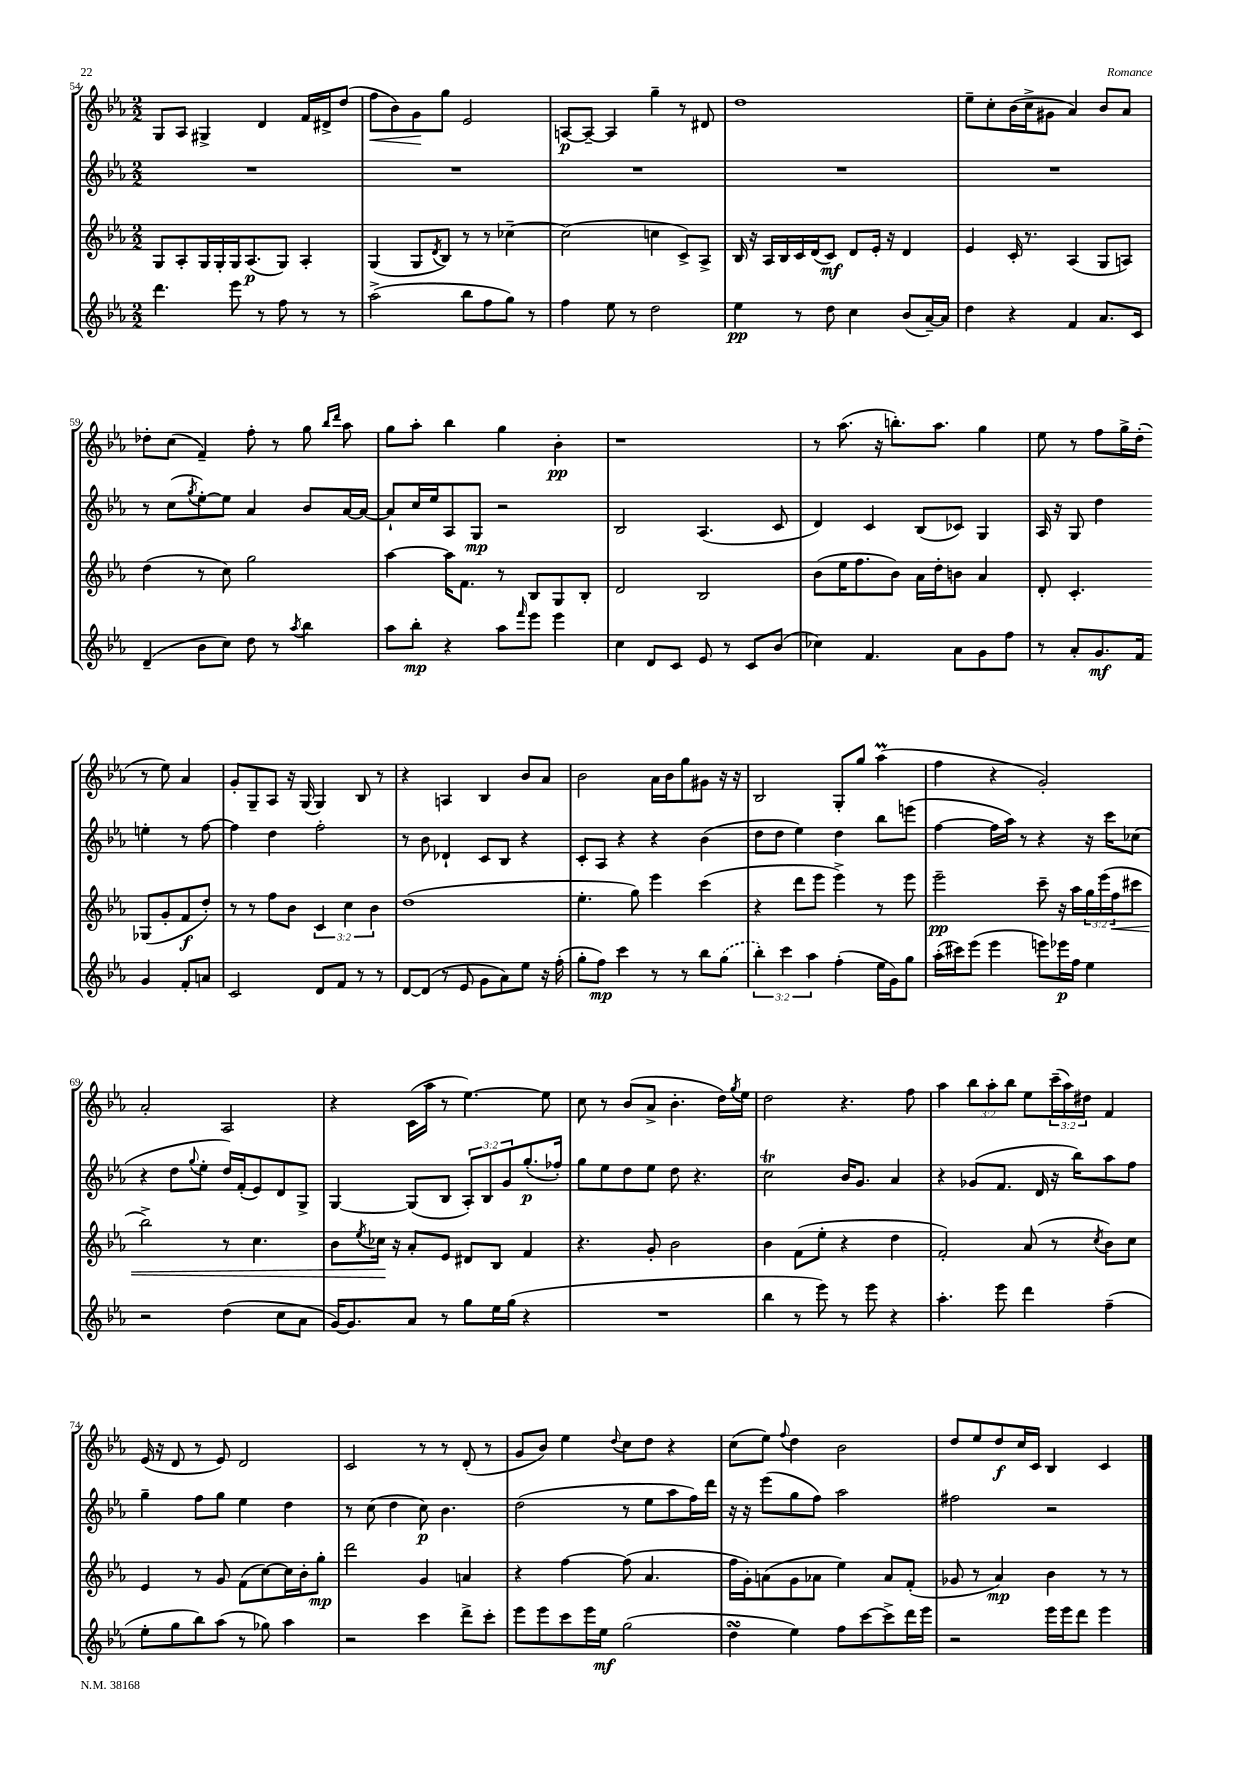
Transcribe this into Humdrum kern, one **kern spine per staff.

**kern	**dynam	**kern	**dynam	**kern	**dynam	**kern	**dynam
*part4	*part4	*part3	*part3	*part2	*part2	*part1	*part1
*staff4	*staff4	*staff3	*staff3	*staff2	*staff2	*staff1	*staff1
*clefG2	*	*clefG2	*	*clefG2	*	*clefG2	*
*k[b-e-a-]	*	*k[b-e-a-]	*	*k[b-e-a-]	*	*k[b-e-a-]	*
*M2/2	*	*M2/2	*	*M2/2	*	*M2/2	*
=54	=54	=54	=54	=54	=54	=54	=54
4.ddd\	.	8G/L	.	1r	.	8G/L	.
.	.	8A-'/	.	.	.	8A-/J	.
.	.	16G/L	.	.	.	4G#X^/	.
.	.	16G'/	.	.	.	.	.
8eee-\	.	16G/J	.	.	.	.	.
.	.	(8.A-/	p	.	.	.	.
8r	.	.	.	.	.	4d/	.
8ff\	.	8G/J)	.	.	.	.	.
8r	.	4A-'/	.	.	.	16f/LL	.
.	.	.	.	.	.	16d#X^/J	.
8r	.	.	.	.	.	(8dd/J	.
=55	=55	=55	=55	=55	=55	=55	=55
!	!	!	!	!	!	!	!LO:HP:b
(2aa-^\	.	(4G/	.	1r	.	8ff\L	<
.	.	.	.	.	.	8b-\)	.
.	.	8G/L	.	.	.	8g\	.
.	.	8qd/	.	.	.	.	.
.	.	8B-/J)	.	.	.	8gg\J	[
8bb-\L	.	8r	.	.	.	2e-/	.
8ff\	.	8r	.	.	.	.	.
8gg\J)	.	[4cc-X~\	.	.	.	.	.
8r	.	.	.	.	.	.	.
=56	=56	=56	=56	=56	=56	=56	=56
4ff\	.	(2cc-\]	.	1r	.	[8An/L	p
.	.	.	.	.	.	8A~/J_	.
8ee-\	.	.	.	.	.	4A/]	.
8r	.	.	.	.	.	.	.
2dd\	.	4ccn\	.	.	.	4gg~\	.
.	.	8c^/L)	.	.	.	8r	.
.	.	8A-^/J	.	.	.	8d#X/	.
=57	=57	=57	=57	=57	=57	=57	=57
4ee-\	pp	16B-/	.	1r	.	1dd	.
.	.	16r	.	.	.	.	.
.	.	16A-/LL	.	.	.	.	.
.	.	16B-/	.	.	.	.	.
8r	.	16c/	.	.	.	.	.
.	.	(16d/J	.	.	.	.	.
8dd\	.	8c/J)	mf	.	.	.	.
4cc\	.	8d/L	.	.	.	.	.
.	.	16e-'/Jk	.	.	.	.	.
.	.	16r	.	.	.	.	.
(8b-/L	.	4d/	.	.	.	.	.
[16a-~/L)	.	.	.	.	.	.	.
16a-/JJ]	.	.	.	.	.	.	.
=58	=58	=58	=58	=58	=58	=58	=58
4dd\	.	4e-/	.	1r	.	8ee-~\L	.
.	.	.	.	.	.	8cc'\	.
4r	.	16c'/	.	.	.	(16b-\L	.
.	.	8.r	.	.	.	16cc^\J	.
.	.	.	.	.	.	8g#X\J	.
4f/	.	(4A-/	.	.	.	4a-/)	.
8.a-/L	.	8G/L	.	.	.	8b-/L	.
.	.	8An/J)	.	.	.	8a-/J	.
16c/Jk	.	.	.	.	.	.	.
!!LO:LB:g=z
=59	=59	=59	=59	=59	=59	=59	=59
(4d~/	.	(4dd\	.	8r	.	8dd-X'\L	.
.	.	.	.	(8cc\L	.	(8cc\J	.
.	.	.	.	8qgg/	.	.	.
8b-\L	.	8r	.	[8ee-'\)	.	4f~/)	.
8cc\J)	.	8cc\)	.	8ee-\J]	.	.	.
8dd\	.	2gg\	.	4a-/	.	8ff'\	.
8r	.	.	.	.	.	8r	.
8qaa-/	.	.	.	.	.	.	.
4bb-\	.	.	.	8b-/L	.	8gg\	.
.	.	.	.	.	.	16qqbb-/LL	.
.	.	.	.	.	.	16qqddd/JJ	.
.	.	.	.	[16a-/L	.	8aa-\	.
.	.	.	.	16a-/JJ_	.	.	.
=60	=60	=60	=60	=60	=60	=60	=60
8aa-\L	.	[4aa-\	.	8a-`/L]	.	8gg\L	.
8bb-'\J	mp	.	.	16cc/L	.	8aa-'\J	.
.	.	.	.	16ee-/J	.	.	.
4r	.	16aa-\KL]	.	8A-/	.	4bb-\	.
.	.	8.f\J	.	.	.	.	.
.	.	.	.	8G/J	mp	.	.
8aa-\L	.	8r	.	2r	.	4gg\	.
16qqfff/	.	.	.	.	.	.	.
8eee-\J	.	8B-/L	.	.	.	.	.
4eee-\	.	8G/	.	.	.	4b-'\	pp
.	.	8B-'/J	.	.	.	.	.
=61	=61	=61	=61	=61	=61	=61	=61
4cc\	.	2d/	.	2B-/	.	1r	.
8d/L	.	.	.	.	.	.	.
8c/J	.	.	.	.	.	.	.
8e-/	.	2B-/	.	(4.A-/	.	.	.
8r	.	.	.	.	.	.	.
8c/L	.	.	.	.	.	.	.
(8b-/J	.	.	.	8c/	.	.	.
=62	=62	=62	=62	=62	=62	=62	=62
4cc-X\)	.	(8b-\L	.	4d/)	.	8r	.
.	.	16ee-\K	.	.	.	(8.aa-\	.
.	.	8.ff\	.	.	.	.	.
4.f/	.	.	.	4c/	.	.	.
.	.	.	.	.	.	16r	.
.	.	8b-\J)	.	.	.	8.bbn'\L)	.
.	.	16a-\LL	.	(8B-/L	.	.	.
.	.	16dd'\J	.	.	.	8.aa-\J	.
8a-\L	.	8bn\J	.	8c-X/J)	.	.	.
8g\	.	4a-/	.	4G/	.	4gg\	.
8ff\J	.	.	.	.	.	.	.
=63	=63	=63	=63	=63	=63	=63	=63
8r	.	8d'/	.	16A-/	.	8ee-\	.
.	.	.	.	16r	.	.	.
8a-'/L	.	4.c'/	.	8G/	.	8r	.
8.g/	mf	.	.	4dd\	.	8ff\L	.
.	.	.	.	.	.	16gg^\L	.
16f/Jk	.	.	.	.	.	(16dd'\JJ	.
4g/	.	(8G-X/L	.	4een'\	.	8r	.
.	.	8g'/	.	.	.	8ee-\)	.
8f'/L	.	8f/	f	8r	.	4a-/	.
8an/J	.	8dd'/J)	.	[8ff\	.	.	.
!!LO:LB:g=z
=64	=64	=64	=64	=64	=64	=64	=64
2c/	.	8r	.	4ff\]	.	8g'/L	.
.	.	8r	.	.	.	8G~/	.
.	.	8ff\L	.	4dd\	.	8A-/J	.
.	.	8b-\J	.	.	.	16r	.
.	.	.	.	.	.	(16G/	.
8d/L	.	6c/	.	2ff'\	.	4G/)	.
8f/J	.	.	.	.	.	.	.
.	.	6cc\	.	.	.	.	.
8r	.	.	.	.	.	8B-/	.
.	.	6b-\	.	.	.	.	.
8r	.	.	.	.	.	8r	.
=65	=65	=65	=65	=65	=65	=65	=65
[8d/L	.	(1dd	.	8r	.	4r	.
(8d/J]	.	.	.	8b-\	.	.	.
8r	.	.	.	4d-X`/	.	4An/	.
8e-/	.	.	.	.	.	.	.
8g\L	.	.	.	8c/L	.	4B-/	.
8a-\)	.	.	.	8B-/J	.	.	.
8ee-\J	.	.	.	4r	.	8b-/L	.
16r	.	.	.	.	.	8a-/J	.
(16ff'\	.	.	.	.	.	.	.
=66	=66	=66	=66	=66	=66	=66	=66
8gg'\L	.	4.ee-'\	.	8c'/L	.	2b-\	.
8ff\J)	mp	.	.	8A-/J	.	.	.
4ccc\	.	.	.	4r	.	.	.
.	.	8gg\)	.	.	.	.	.
8r	.	4eee-\	.	4r	.	16a-\LL	.
.	.	.	.	.	.	16b-\J	.
8r	.	.	.	.	.	8gg\	.
8bb-\L	.	(4ccc\	.	(4b-\	.	8g#X\J	.
(8gg\J	.	.	.	.	.	16r	.
.	.	.	.	.	.	16r	.
=67	=67	=67	=67	=67	=67	=67	=67
6bb-'\)	.	4r	.	8dd\L	.	2B-/	.
.	.	.	.	8dd\J	.	.	.
6ccc\	.	.	.	.	.	.	.
.	.	8ddd\L	.	4ee-\)	.	.	.
6aa-\	.	.	.	.	.	.	.
.	.	8eee-\J	.	.	.	.	.
(4ff'\	.	4eee-^\)	.	4dd\	.	8G'/L	.
.	.	.	.	.	.	8gg/J	.
16ee-\LL	.	8r	.	8bb-\L	.	(4aa-M\	.
16g\J)	.	.	.	.	.	.	.
8gg\J	.	8eee-\	.	(8eeen\J	.	.	.
=68	=68	=68	=68	=68	=68	=68	=68
(16aa-'\LL	.	2eee-~\	pp	[4ff\	.	4ff\	.
16ccc#X\J)	.	.	.	.	.	.	.
(8eee-\J	.	.	.	.	.	.	.
4eee-\	.	.	.	16ff\LL]	.	4r	.
.	.	.	.	16aa-\JJ)	.	.	.
.	.	.	.	8r	.	.	.
8eeen\L)	.	8ccc~\	.	4r	.	2g'/)	.
16eee-X\L	p	16r	.	.	.	.	.
16ff\JJ	.	16aa-\LL	.	.	.	.	.
4ee-\	.	24gg\	.	16r	.	.	.
.	.	(24eee-\	.	.	.	.	.
.	.	.	.	16ccc\KL	.	.	.
!	!	!	!LO:HP:b	!	!	!	!
.	.	24ff\J	<	.	.	.	.
.	.	8ccc#X\J	.	(8cc-X\J	.	.	.
!!LO:LB:g=z
=69	=69	=69	=69	=69	=69	=69	=69
2r	.	2bb-^\)	.	4r	.	2a-'/	.
.	.	.	.	8dd\L	.	.	.
.	.	.	.	8qqgg/	.	.	.
.	.	.	.	8ee-'\J	.	.	.
(4dd\	.	8r	.	16dd/LL)	.	2A-/	.
.	.	.	.	(16f'/J	.	.	.
.	.	4.cc\	.	8e-/)	.	.	.
8cc\L	.	.	.	8d/	.	.	.
8a-\J	.	.	.	8G^/J	.	.	.
=70	=70	=70	=70	=70	=70	=70	=70
[16g/KL)	.	8b-\L	.	[4G/	.	4r	.
8.g/]	.	.	.	.	.	.	.
.	.	8qee-/	.	.	.	.	.
.	.	16cc-X\Jk	.	.	.	.	.
.	.	16r	[	.	.	.	.
8a-/J	.	8a-'/L	.	(8G/L]	.	(16c\LL	.
.	.	.	.	.	.	16aa-\JJ	.
8r	.	8e-/J	.	8B-/J	.	8r	.
8gg\L	.	8d#X/L	.	12A-'/L)	.	[4.ee-\)	.
.	.	.	.	12B-/	.	.	.
16ee-\L	.	8B-/J	.	.	.	.	.
.	.	.	.	12g/	.	.	.
(16gg\JJ	.	.	.	.	.	.	.
4r	.	4f/	.	(8.gg'/	p	.	.
.	.	.	.	.	.	8ee-\]	.
.	.	.	.	16ff-X'/Jk)	.	.	.
=71	=71	=71	=71	=71	=71	=71	=71
1r	.	4.r	.	8gg\L	.	8cc\	.
.	.	.	.	8ee-\	.	8r	.
.	.	.	.	8dd\	.	(8b-/L	.
.	.	8g'/	.	8ee-\J	.	8a-^/J	.
.	.	2b-\	.	8dd\	.	4.b-'\	.
.	.	.	.	4.r	.	.	.
.	.	.	.	.	.	16dd\LL)	.
.	.	.	.	.	.	8qgg/	.
.	.	.	.	.	.	16ee-\JJ	.
=72	=72	=72	=72	=72	=72	=72	=72
4bb-\	.	4b-\	.	2ccT\	.	2dd\	.
8r	.	(8f\L	.	.	.	.	.
8eee-\)	.	8ee-'\J	.	.	.	.	.
8r	.	4r	.	16b-/KL	.	4.r	.
.	.	.	.	8.g/J	.	.	.
8eee-\	.	.	.	.	.	.	.
4r	.	4dd\	.	4a-/	.	.	.
.	.	.	.	.	.	8ff\	.
=73	=73	=73	=73	=73	=73	=73	=73
4.aa-'\	.	2f'/)	.	4r	.	4aa-\	.
.	.	.	.	(8g-X/L	.	12bb-\L	.
.	.	.	.	.	.	12aa-'\	.
8eee-\	.	.	.	8.f/J	.	.	.
.	.	.	.	.	.	12bb-\J	.
4ddd\	.	(8a-/	.	.	.	8ee-\L	.
.	.	.	.	16d/	.	.	.
.	.	8r	.	16r	.	(24ccc~\L	.
.	.	.	.	.	.	24aa-\)	.
.	.	.	.	16bb-\KL)	.	.	.
.	.	.	.	.	.	24dd#X\JJ	.
.	.	8qcc/	.	.	.	.	.
(4ff~\	.	8b-\L)	.	8aa-\	.	4f/	.
.	.	8cc\J	.	8ff\J	.	.	.
!!LO:LB:g=z
=74	=74	=74	=74	=74	=74	=74	=74
8ee-'\L	.	4e-/	.	4gg~\	.	(16e-/	.
.	.	.	.	.	.	16r	.
8gg\	.	.	.	.	.	8d/	.
8bb-\)	.	8r	.	8ff\L	.	8r	.
(8aa-\J	.	8g/	.	8gg\J	.	8e-/)	.
8r	.	(8f\L	.	4ee-\	.	2d/	.
8gg-X\)	.	[8cc\)	.	.	.	.	.
4aa-\	.	16cc\L]	.	4dd\	.	.	.
.	.	16b-'\J	.	.	.	.	.
.	.	8gg'\J	mp	.	.	.	.
=75	=75	=75	=75	=75	=75	=75	=75
2r	.	2ddd\	.	8r	.	2c/	.
.	.	.	.	(8cc\	.	.	.
.	.	.	.	4dd\	.	.	.
4ccc\	.	4g/	.	8cc\)	p	8r	.
.	.	.	.	4.b-\	.	8r	.
8ddd^\L	.	4an/	.	.	.	(8d'/	.
8ccc'\J	.	.	.	.	.	8r	.
=76	=76	=76	=76	=76	=76	=76	=76
8eee-\L	.	4r	.	(2dd\	.	8g/L	.
8eee-\	.	.	.	.	.	8b-/J)	.
8ccc\	.	[4ff\	.	.	.	4ee-\	.
16eee-\L	.	.	.	.	.	.	.
16ee-\JJ	mf	.	.	.	.	.	.
.	.	.	.	.	.	8qqdd/	.
(2gg\	.	(8ff\]	.	8r	.	8cc\L	.
.	.	4.a-/	.	8ee-\L	.	8dd\J	.
.	.	.	.	8aa-\	.	4r	.
.	.	.	.	16ff\L)	.	.	.
.	.	.	.	16ddd\JJ	.	.	.
=77	=77	=77	=77	=77	=77	=77	=77
4ddsSsS\	.	16ff\LL	.	16r	.	(8cc\L	.
.	.	16g'\J)	.	16r	.	.	.
.	.	(8an\	.	(8eee-\L	.	8ee-\J)	.
.	.	.	.	.	.	8qqff/	.
4ee-\)	.	8g\	.	8gg\	.	4dd\	.
.	.	8a-X\J	.	8ff\J)	.	.	.
8ff\L	.	4ee-\)	.	2aa-\	.	2b-\	.
[8ccc\	.	.	.	.	.	.	.
8ccc^\]	.	8a-/L	.	.	.	.	.
16ddd\L	.	(8f'/J	.	.	.	.	.
16eee-\JJ	.	.	.	.	.	.	.
=78	=78	=78	=78	=78	=78	=78	=78
2r	.	8g-X/	.	2ff#X\	.	8dd/L	.
.	.	8r	.	.	.	8ee-/	.
.	.	4a-/)	mp	.	.	8dd/	f
.	.	.	.	.	.	16cc/L	.
.	.	.	.	.	.	16c/JJ	.
16eee-\LL	.	4b-\	.	2r	.	4B-/	.
16eee-\J	.	.	.	.	.	.	.
8ddd\J	.	.	.	.	.	.	.
4eee-\	.	8r	.	.	.	4c/	.
.	.	8r	.	.	.	.	.
==	==	==	==	==	==	==	==
*-	*-	*-	*-	*-	*-	*-	*-
